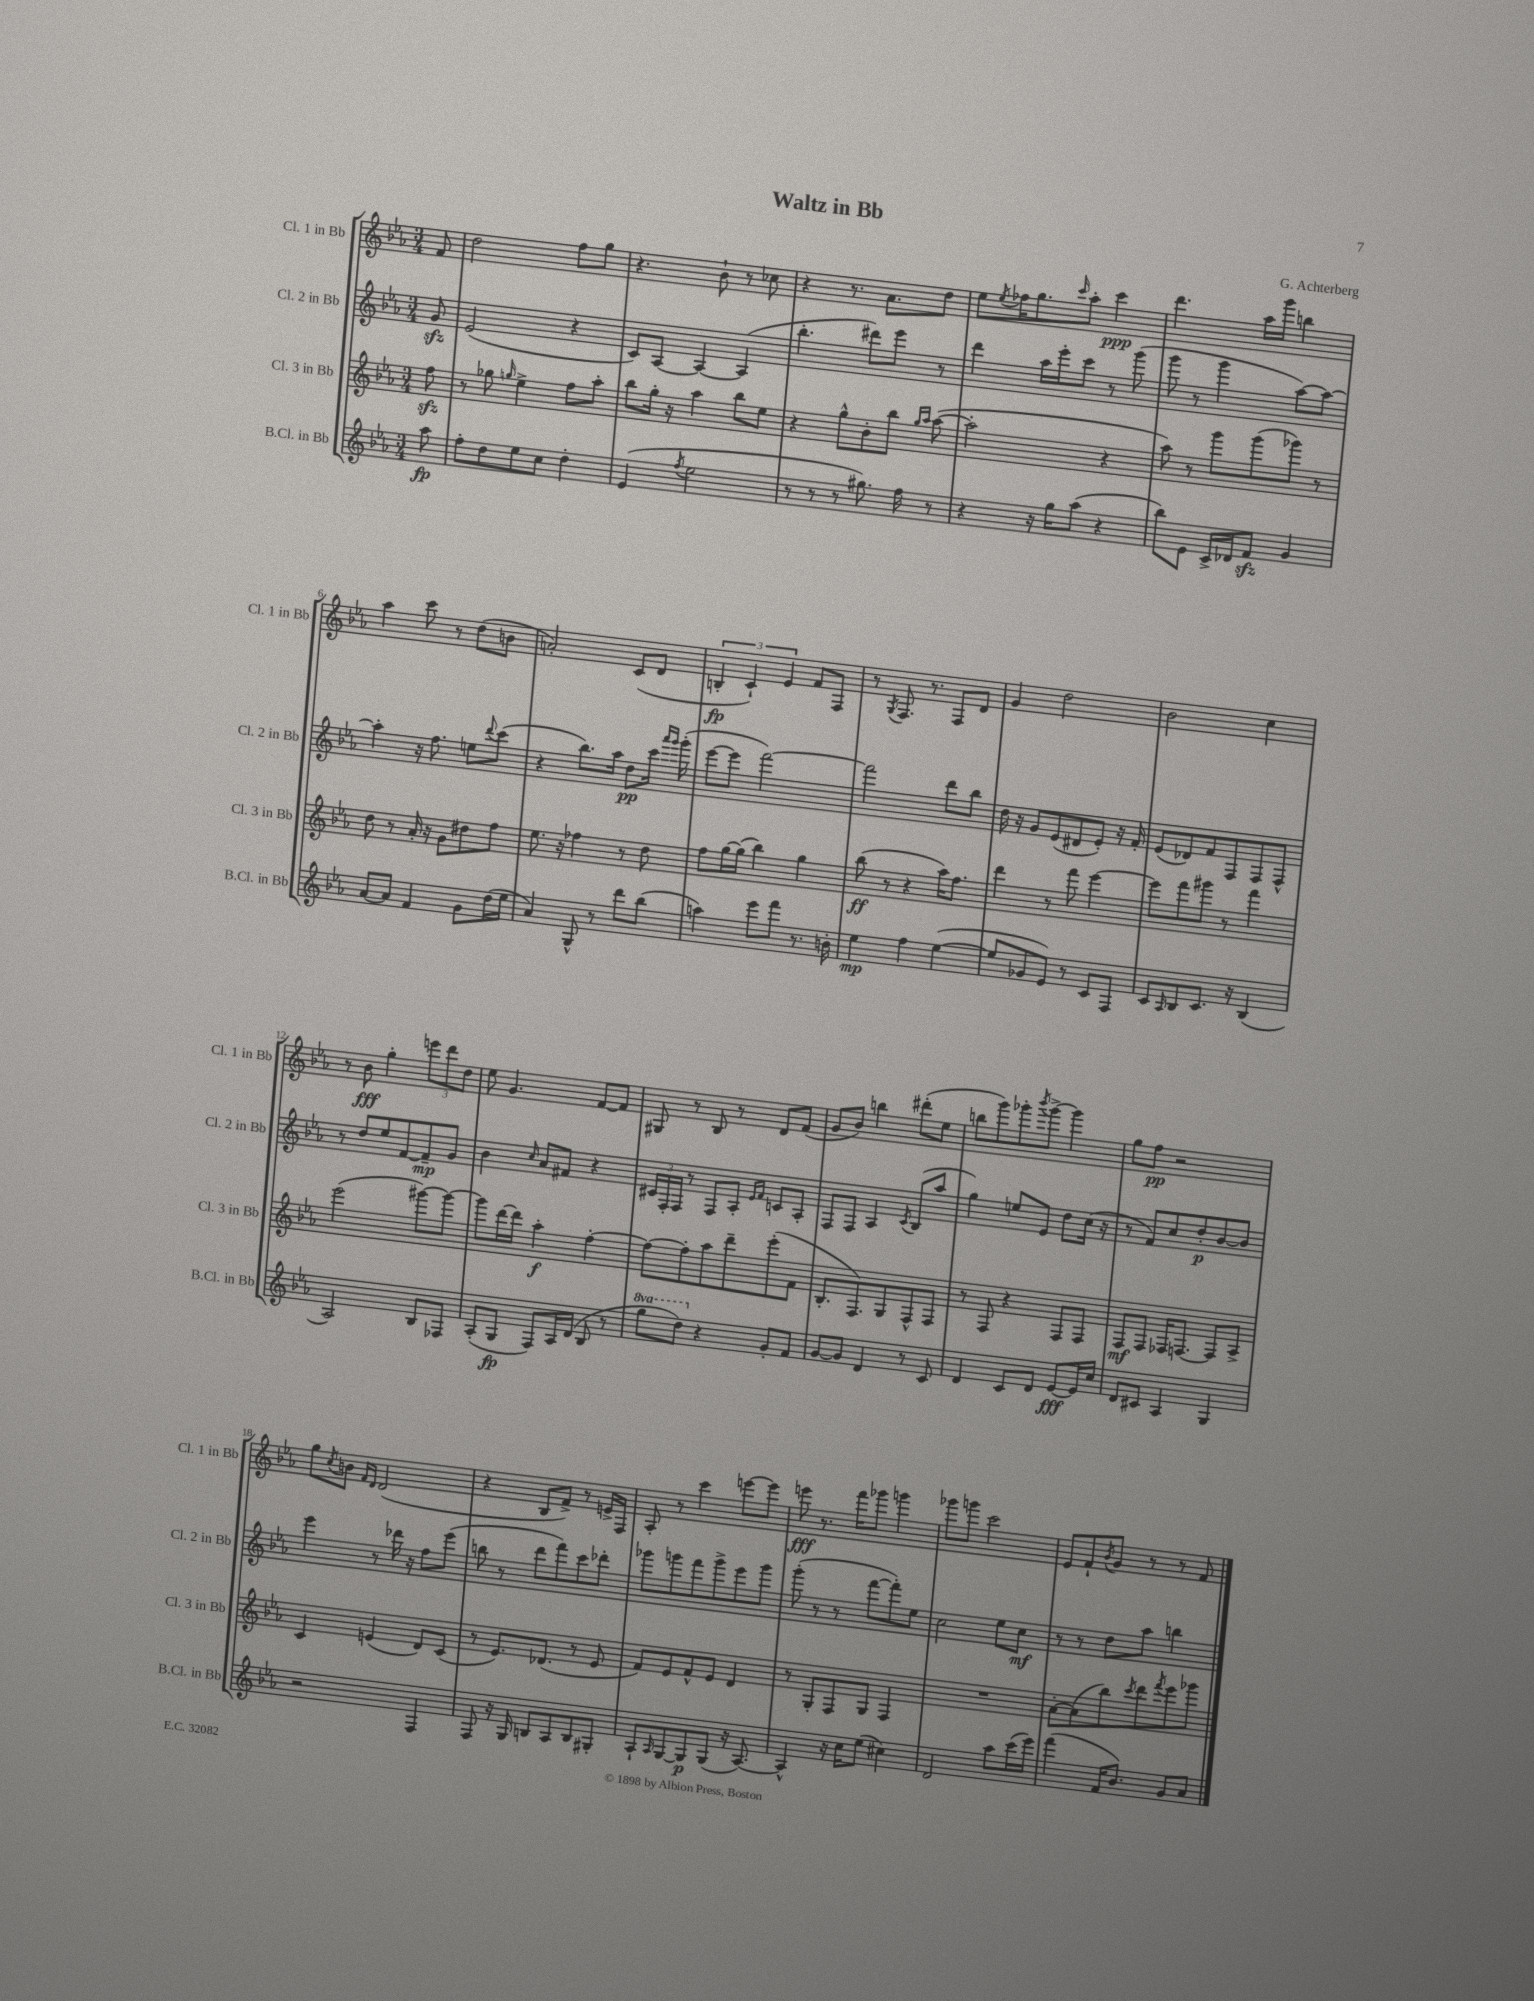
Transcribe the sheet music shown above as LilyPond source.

\header { title = "Waltz in Bb" composer = "G. Achterberg" }
<<
\new StaffGroup <<
\new Staff = "s0" \with { instrumentName = "Cl. 1 in Bb" shortInstrumentName = "Cl. 1 in Bb" } {
    \clef treble \key ees \major \numericTimeSignature \time 3/4 \partial 8
    f'8 |
    d''2 f''8 g''8 |
    r4. bes'8-! r8 ces''8 |
    r4 r8. aes'8. d''8 |
    ees''8 \acciaccatura { ees''8 } fes''16 g''8. \grace { c'''16 } aes''8-. c'''4\ppp |
    d'''4. aes''16 g'''16 b''4 |
    aes''4 c'''8 r8 d''8( b'8 |
    a'2-.) c'8( d'8 |
    \tuplet 3/2 { b4-.\fp c'4-!) ees'4 } f'8 f8 |
    r8 \acciaccatura { g8 } f8. r8. f8 d'8 |
    g'4 d''2 |
    bes'2 c''4 |
    r8 bes'8\fff g''4-. \tuplet 3/2 { e'''8 d'''8 d''8 } |
    ees''8 g'4. f'8~ f'8 |
    gis8 r8 bes8 r8 d'8 f'8( |
    g'8 bes'8) b''4 dis'''8-.( ees''8 |
    b''8 g'''8) ges'''8-. \acciaccatura { bes'''8 } ges'''8~-> ges'''4 |
    g''8 f''8\pp r2 |
    g''8 \acciaccatura { c''8 } b'8 \grace { f'16 d'16 } d'2( |
    r4 bes8 f'8->) r8 e'16-> f16 |
    aes8-. r8 c'''4 e'''8~ e'''8 |
    e'''8\fff r8. f'''16 ges'''8 g'''4 |
    ges'''8 g'''8 c'''2 |
    ees'8 f'8-! \acciaccatura { bes'8 } g'8 r8 r8 f'8 \bar "|." |
}
\new Staff = "s1" \with { instrumentName = "Cl. 2 in Bb" shortInstrumentName = "Cl. 2 in Bb" } {
    \clef treble \key ees \major \numericTimeSignature \time 3/4 \partial 8
    g'8\sfz |
    ees'2( r4 |
    c'8) aes8~ aes4~ aes4( |
    bes''4.-. dis'''8) ees'''8 r8 |
    d'''4 aes''16 ees'''16-. c'''8 r8 g'''8( |
    g'''8 r8 g'''4 aes''8~) aes''8~ |
    aes''4-. r16 f''8. e''8 \appoggiatura { d'''8 } c'''8( |
    r4 bes''8.) aes''16 d''8\pp c'''16 \grace { aes'''16 g'''16 } g'''16-.( |
    ees'''8~ ees'''8 f'''2~) |
    f'''2 d'''8 bes''8 |
    d''16 r16 g'8 ees'8( dis'8 ees'8-.) r16 f'16-. |
    ees'8( des'8) f'8 f8 f8 f8-^ |
    r8 d''8 ees''8 f'8~ f'8--\mp g'8 |
    bes'4 \grace { c''16 } aes'8 fis'8 r4 |
    \tuplet 3/2 { cis'16 f16-. f16 } r8 f8 aes8-. \grace { ees'16 f'16 } c'8 aes8-. |
    f8 f8 aes4 \acciaccatura { c'8 } bes8( aes''8 |
    g''4) e''8 ees'8 d''8 c''16( r16 |
    r8 f'8) c''8 d''8-.\p bes'8~ bes'8 |
    ees'''4 r8 des'''16 r16 f''8 ees'''8( |
    b''8 r8 d'''8 f'''8) c'''8 des'''8-. |
    ges'''8 g'''8 f'''8 g'''8-> ees'''8 g'''8 |
    g'''8-.( r8 r8 f'''8~ f'''8-.) ees''8 |
    c''2 ees''8 c''8\mf |
    r8 r8 d''8 aes''8 b''4 \bar "|." |
}
\new Staff = "s2" \with { instrumentName = "Cl. 3 in Bb" shortInstrumentName = "Cl. 3 in Bb" } {
    \clef treble \key ees \major \numericTimeSignature \time 3/4 \partial 8
    f''8\sfz |
    r8 ges''8 \grace { g''16 } ees''4-> f''8 aes''8-. |
    bes''8 g''16-. r16 aes''4 bes''8 ees''8 |
    r4 g''8-^ bes'8-. bes''8 \grace { g''16 aes''16 } aes''8~( |
    aes''2-. r4 |
    aes''8) r8 g'''8 g'''8( ges'''8) r8 |
    d''8 r8 aes'16-. r16 g'8 dis''8 f''8 |
    ees''8. r16 fes''4 r8 d''8 |
    f''8 g''16~ g''16( bes''4) g''4 |
    bes''8\ff( r8 r4 aes''16) f''8. |
    d'''4 r8 f'''8 ees'''4~ |
    ees'''8 f'''8 gis'''8 r8 f'''4 |
    ees'''2( gis'''8~) gis'''8~ |
    gis'''8 d'''16~ d'''16 aes''4-.\f f''4~-. |
    f''8~ f''8-. aes''8 d'''8-- ees'''8-.( f'8 |
    bes8.-. f8.) g8 f8-^ f8 |
    r8 f8 r4 f8 f8 |
    f8\mf f8 fes16 f8.~ f8 aes8-> |
    c'4 e'4( d'8) c'8( |
    r8 ees'8.) des'8.( r8 ees'8 |
    f'8) ees'8 f'8-^ ees'8 d'4 |
    r8 g8-. f8 g8 f4 |
    R2. |
    aes'8~-. aes'8( bes''8) \acciaccatura { c'''8 } d'''8 \acciaccatura { f'''8 } ees'''8 ges'''8 \bar "|." |
}
\new Staff = "s3" \with { instrumentName = "B.Cl. in Bb" shortInstrumentName = "B.Cl. in Bb" } {
    \clef treble \key ees \major \numericTimeSignature \time 3/4 \set Staff.ottavationMarkups = #ottavation-simple-ordinals \partial 8
    aes''8\fp |
    f''8-. d''8 ees''8 c''8 d''4-. |
    ees'4( \acciaccatura { f''8 } ees''2 |
    r8 r8 r8 gis''8.) f''16 r8 |
    r4 r16 g''16 aes''8( r4 |
    bes''8) ees'8 c'16-> des'16 f'8\sfz g'4 |
    aes'8~ aes'8 f'4 g'8 d''16( ees''16 |
    aes'4) g8-^ r8 d'''8 bes''8( |
    a''4) ees'''8 f'''8 r8. b'16-. |
    ees''4\mp f''4 ees''4~( |
    ees''8 ges'8 ees'8) r8 c'8 f8 |
    c'8 \grace { aes16 } bes8 c'8. r16 bes4( |
    aes2) bes8 fes8 |
    aes8-.( g8\fp f8) aes16 d'16( bes8 r8 |
    \ottava #1 g'''8 d'''8) \ottava #0 r4 g'8-. f'8 |
    g'8~ g'8 d'4 r8 c'8 |
    d'4 c'8 d'8 ees'8~\fff ees'16 c''16 |
    d'8 cis'8 aes4 g4 |
    r2 f4 |
    f8 r16 g16 b8 aes8 b8 gis8-. |
    aes8-! \grace { aes16 } g8~ g8\p g8( r16 aes8.~) |
    aes4-^ r16 c''16 ees''8( cis''4) |
    d'2 aes''8 c'''16( ees'''16) |
    f'''4( f'16 bes'8.) g'8 aes'8 \bar "|." |
}
>>
>>
